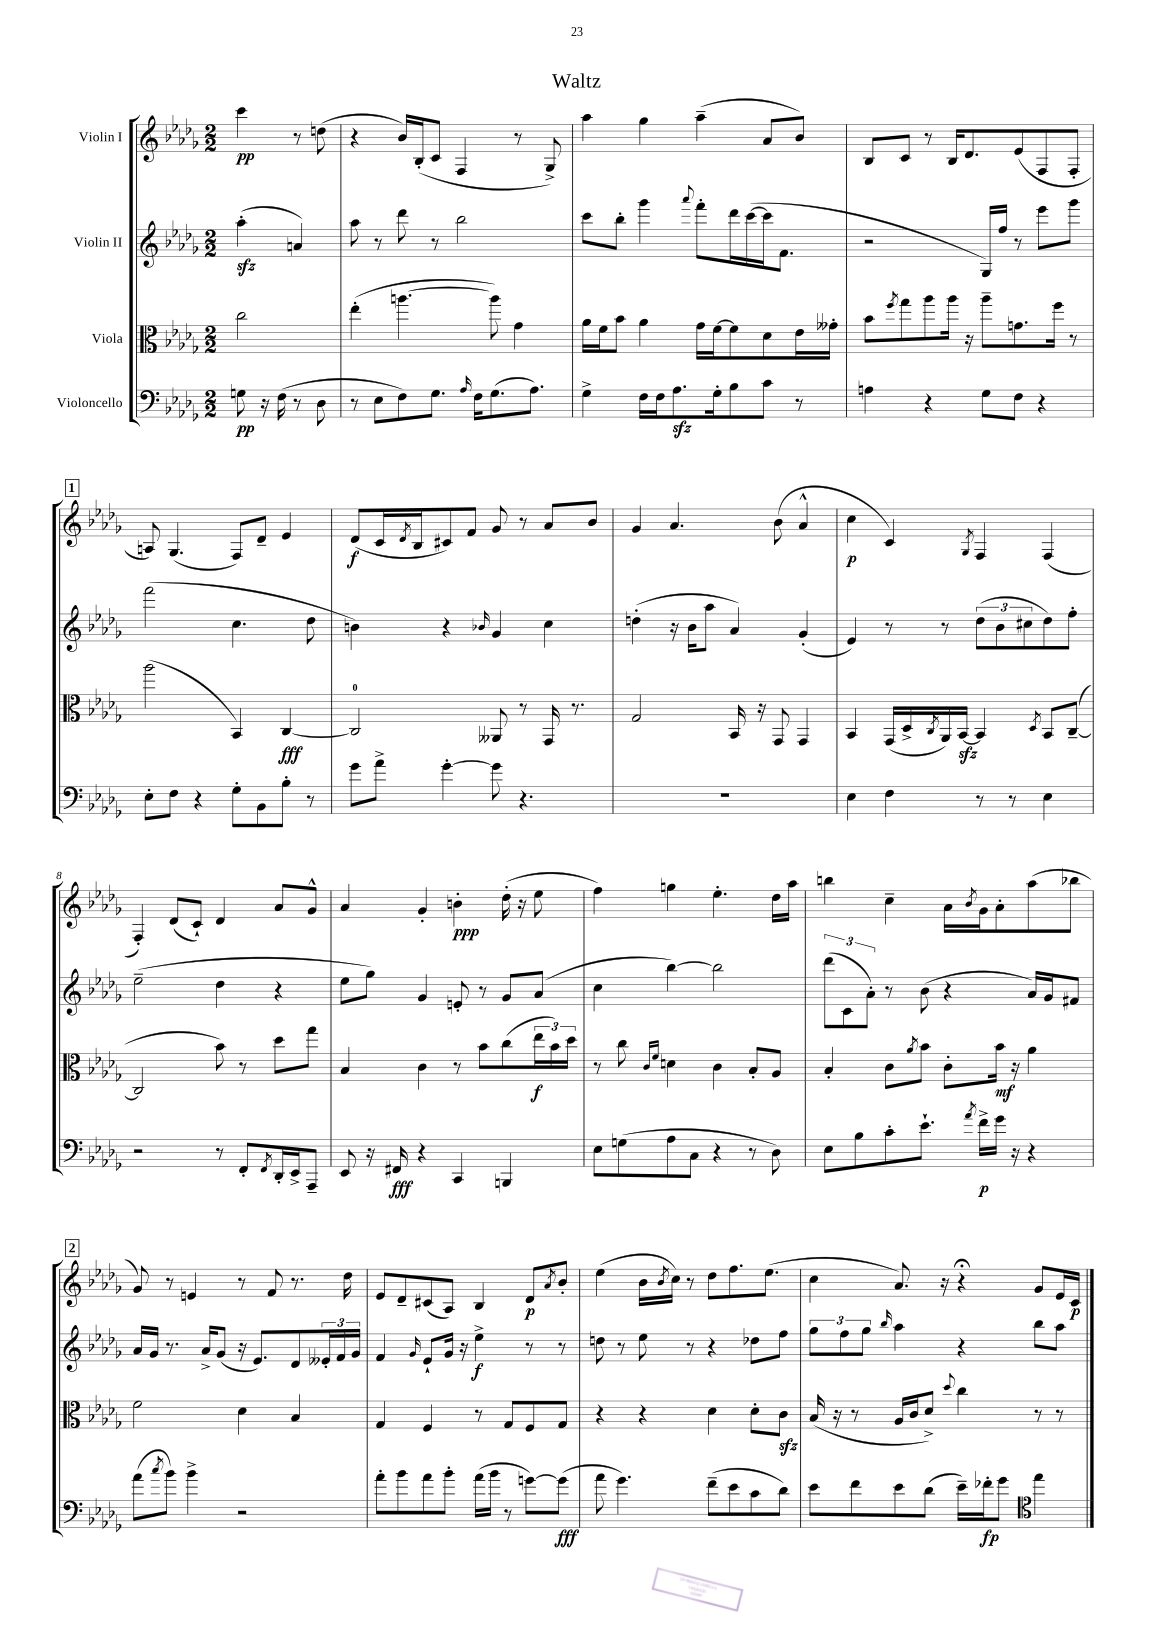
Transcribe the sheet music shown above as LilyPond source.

\header { title = "Waltz" }
<<
\new StaffGroup <<
\new Staff = "s0" \with { instrumentName = "Violin I" } {
    \clef treble \key des \major \numericTimeSignature \time 2/2 \partial 2
    c'''4\pp r8 d''8( |
    r4 bes'16) bes16-.( c'8 f4 r8 ges8->) |
    aes''4 ges''4 aes''4--( aes'8 bes'8) |
    bes8 c'8 r8 bes16 des'8. ees'8( f8 f8-. |
    \mark \markup { \box "1" } a8) ges4.( f8) des'8-- ees'4 |
    des'8\f( c'16 \acciaccatura { des'8 } bes16 cis'8) f'8 ges'8 r8 aes'8 bes'8 |
    ges'4 aes'4. bes'8( aes'4-^ |
    c''4\p c'4) \acciaccatura { ges8 } f4 f4( |
    f4-.) des'8( c'8-!) des'4 aes'8 ges'8-^ |
    aes'4 ges'4-. b'4-.\ppp des''16-.( r16 ees''8 |
    f''4) g''4 ees''4.-. des''16 aes''16 |
    b''4 c''4-- aes'16 \acciaccatura { bes'8 } ges'16 aes'8-. aes''8( bes''8 |
    \mark \markup { \box "2" } ges'8) r8 e'4 r8 f'8 r8. des''16 |
    ees'8 des'8-- cis'8( aes8) bes4 des'8\p \acciaccatura { aes'8 } bes'8-. |
    ees''4( bes'16 \acciaccatura { bes'8 } c''16) r8 des''8 f''8. ees''8.( |
    c''4 aes'8.) r16 r4\fermata ges'8 ees'16 c'16\p \bar "|." |
}
\new Staff = "s1" \with { instrumentName = "Violin II" } {
    \clef treble \key des \major \numericTimeSignature \time 2/2 \partial 2
    aes''4-.\sfz( a'4) |
    aes''8 r8 des'''8 r8 bes''2 |
    c'''8 bes''8-. ges'''4 \appoggiatura { aes'''8 } f'''8-. des'''16 c'''16~( c'''16 f'8. |
    r2 ges16) f''16 r8 ees'''8 ges'''8 |
    \mark \markup { \box "1" } f'''2( c''4. des''8 |
    b'4) r4 \grace { bes'16 } ges'4 c''4 |
    d''4-.( r16 bes'16 aes''8 aes'4) ges'4-.( |
    ees'4) r8 r8 \tuplet 3/2 { des''8( bes'8 cis''8 } des''8) f''8-. |
    ees''2--( des''4 r4 |
    ees''8 ges''8) ges'4 e'8-. r8 ges'8 aes'8( |
    c''4 bes''4~) bes''2 |
    \tuplet 3/2 { des'''8( c'8 aes'8-.) } r8 bes'8( r4 aes'16) ges'16 fis'8 |
    \mark \markup { \box "2" } aes'16 ges'16 r8. aes'16-> ges'8( r16 ees'8.) des'8 \tuplet 3/2 { eeses'16-. f'16 ges'16 } |
    f'4 \grace { ges'16 } ees'8-! ges'16 r16 ees''4->\f r8 r8 |
    d''8 r8 ees''8 r8 r4 des''8 f''8 |
    \tuplet 3/2 { ges''8 f''8 ges''8 } \grace { bes''16 } aes''4 r4 bes''8 aes''8 \bar "|." |
}
\new Staff = "s2" \with { instrumentName = "Viola" } {
    \clef alto \key des \major \numericTimeSignature \time 2/2 \partial 2
    c''2 |
    ees''4-.( a''4.~ a''8) ges'4 |
    aes'16 f'16 bes'8 aes'4 ges'16 f'16~ f'8 des'8 ees'16 geses'16-. |
    bes'8 \acciaccatura { f''8 } ges''8 aes''8 aes''16 r16 aes''8-- g'8. f''16 r8 |
    \mark \markup { \box "1" } aes''2( bes,4) c4~\fff |
    c2-0 aeses,8 r8 ges,16 r8. |
    ges2 bes,16 r16 ges,8 ges,4 |
    bes,4 ges,16( des16-> \acciaccatura { c8 } aes,16) bes,16~\sfz bes,4 \acciaccatura { des8 } bes,8 c8~--( |
    c2 bes'8) r8 des''8 ges''8 |
    bes4 c'4 r8 bes'8 c''8( \tuplet 3/2 { ees''16\f bes'16) des''16 } |
    r8 c''8 \grace { c'16 f'16 } d'4 c'4 bes8-. aes8 |
    bes4-. c'8 \acciaccatura { aes'8 } bes'8 c'8-. bes'16\mf r16 aes'4 |
    \mark \markup { \box "2" } f'2 des'4 bes4 |
    ges4 f4 r8 ges8 f8 ges8 |
    r4 r4 des'4 des'8-. c'8\sfz |
    bes16( r16 r8 aes16 c'16 des'8->) \appoggiatura { des''8 } c''4 r8 r8 \bar "|." |
}
\new Staff = "s3" \with { instrumentName = "Violoncello" } {
    \clef bass \key des \major \numericTimeSignature \time 2/2 \partial 2
    g8\pp r16 f16( r8 des8 |
    r8 ees8 f8) ges8. \grace { aes16 } f16 ges8.( aes8.) |
    ges4-> f16 f16 aes8.\sfz ges16-. bes8 c'8 r8 |
    a4 r4 ges8 f8 r4 |
    \mark \markup { \box "1" } ees8-. f8 r4 ges8-. bes,8 bes8-. r8 |
    ges'8 aes'8-> ges'4~-. ges'8 r4. |
    R1 |
    ees4 f4 r8 r8 ees4 |
    r2 r8 f,8-. \acciaccatura { f,8 } des,16-. ees,16-> aes,,8-- |
    ees,8 r16 fis,16\fff r4 c,4 b,,4 |
    ees8 g8( aes8 c8 r4 r8 des8) |
    ees8 bes8 c'8-. ees'8.-! \acciaccatura { aes'8 } f'16->\p ges'16 r16 r4 |
    \mark \markup { \box "2" } aes'8( \acciaccatura { c''8 } bes'8) bes'4-> r2 |
    aes'8-. bes'8 aes'8 bes'8-. aes'16( bes'16 r8 g'8~) g'8\fff( |
    aes'8 ges'4.) f'8--( ees'8 c'8 des'8) |
    ees'8 f'8 ees'8 des'8( ees'16--) fes'16-.\fp ges'8 \clef tenor ees''4 \bar "|." |
}
>>
>>
